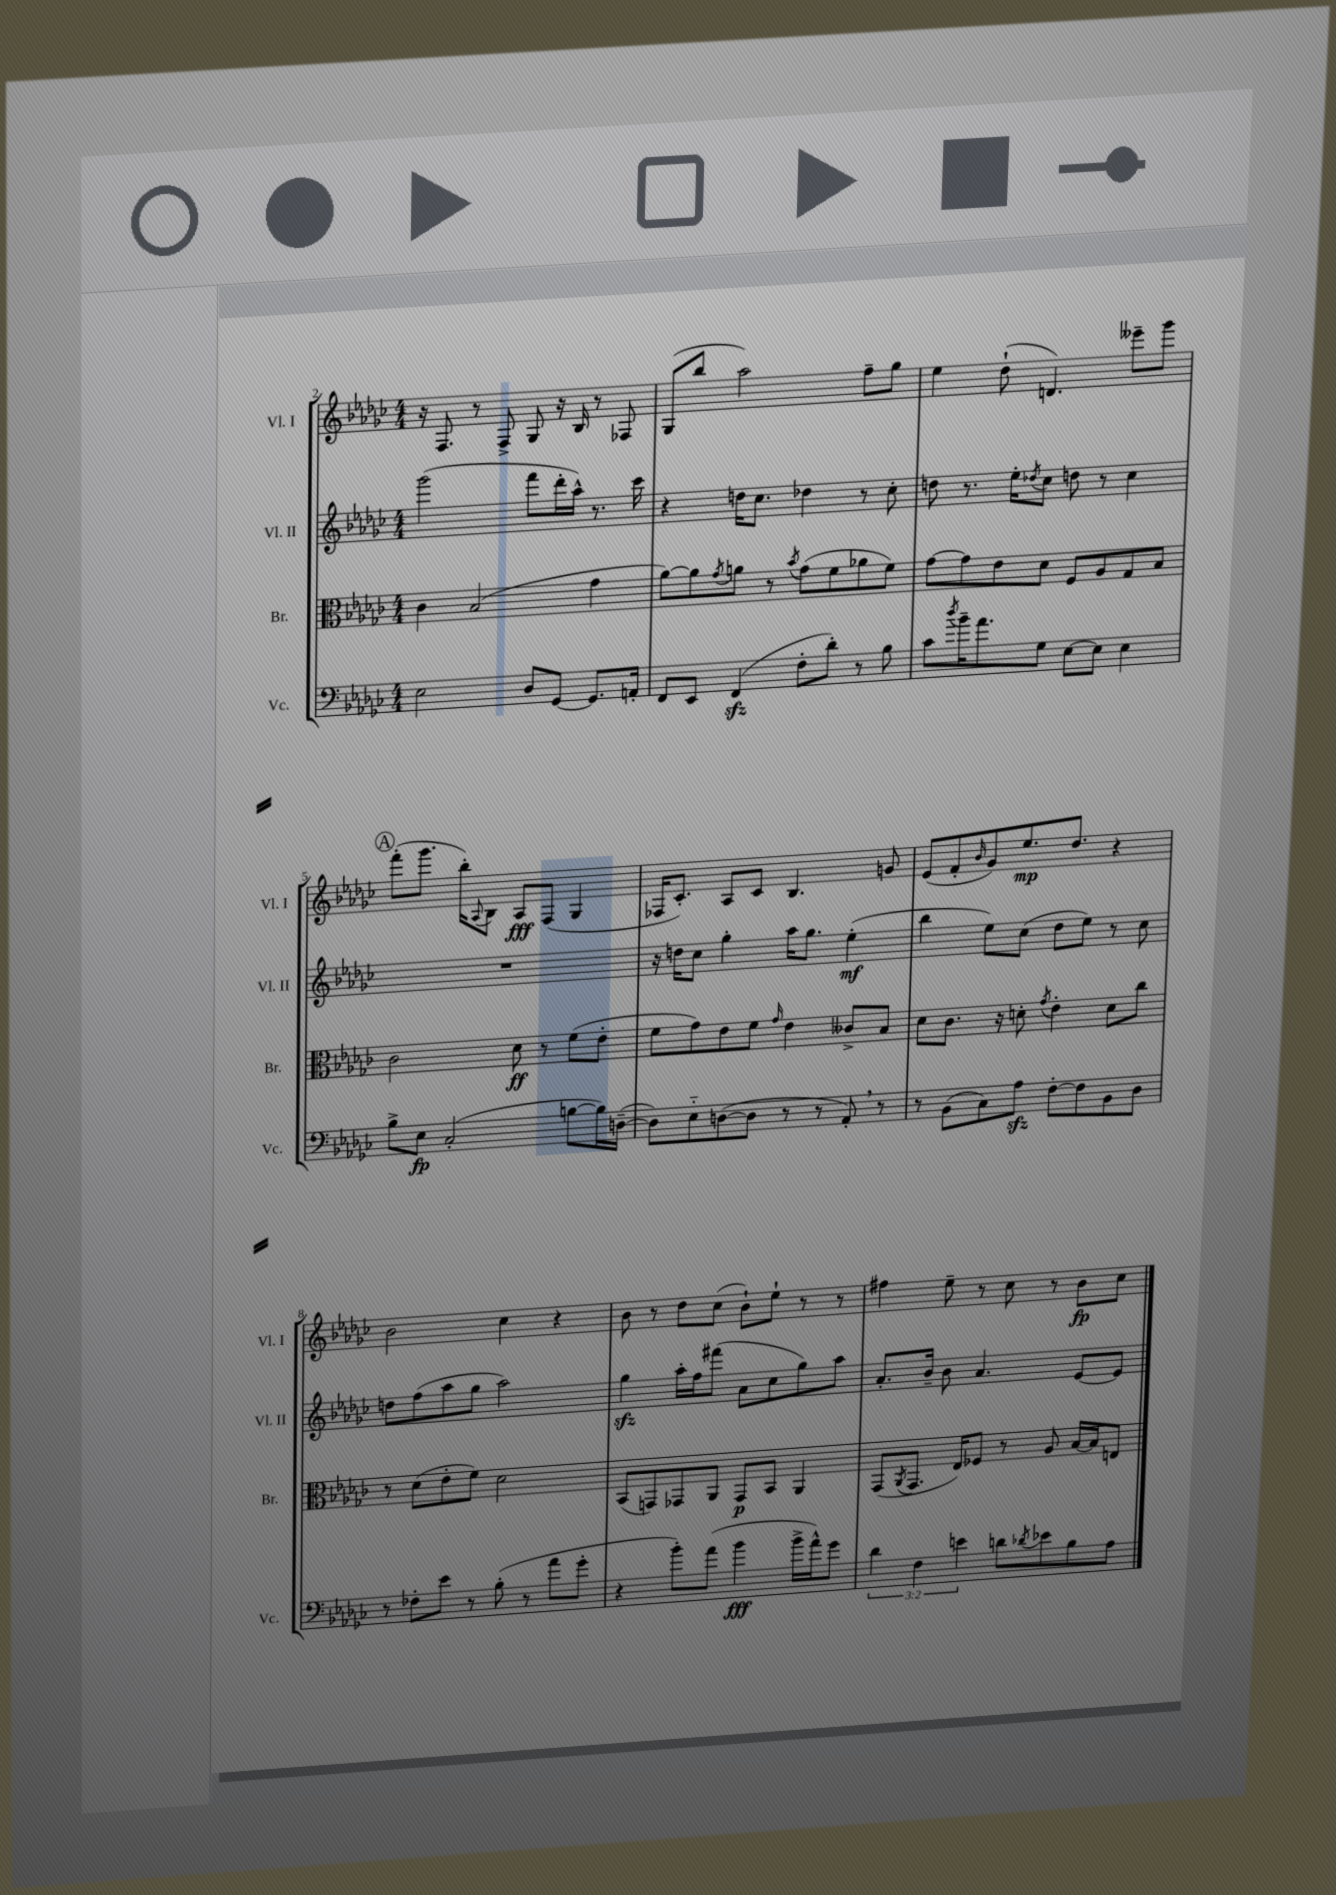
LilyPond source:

<<
\new StaffGroup <<
\new Staff = "s0" \with { instrumentName = "Vl. I" shortInstrumentName = "Vl. I" } {
    \clef treble \key ges \major \numericTimeSignature \time 4/4
    r16 f8. r8 f8-> ges8 r16 bes16 r8 fes8 |
    ges8( bes''8 aes''2) f''8-- ges''8 |
    ees''4 des''8-!( d'4.) eeses'''8-- ges'''8 |
    \mark \markup { \circle "A" } f'''8-.( ges'''8. bes''16-.) \appoggiatura { aes8 } bes8 aes8\fff f8( ges4 |
    fes16 ces'8.-.) aes8 ces'8 bes4. g'8 |
    ees'8( f'8-. \grace { bes'16 } ges'8) ees''8.\mp des''8. r4 |
    bes'2 ces''4 r4 |
    bes'8 r8 des''8 ces''8( bes'8-!) ees''8-! r8 r8 |
    fis''4 ees''8-- r8 ces''8 r8 bes'8\fp ces''8 \bar "|." |
}
\new Staff = "s1" \with { instrumentName = "Vl. II" shortInstrumentName = "Vl. II" } {
    \clef treble \key ges \major \numericTimeSignature \time 4/4
    ges'''2( f'''8 des'''16-. aes''16-^) r8. ces'''16 |
    r4 d''16 ces''8. des''4 r8 ces''8-. |
    d''8 r8. ees''16-. \acciaccatura { des''8 } ces''8 d''8 r8 ces''4 |
    \mark \markup { \circle "A" } R1 |
    r16 d''16 ces''8 ges''4-. aes''16 ges''8. ees''4-.\mf( |
    bes''4 ees''8) ces''8( des''8 ees''8) r8 ces''8 |
    d''8 f''8( aes''8 ges''8 aes''2) |
    ges''4\sfz aes''16-. f''16 fis'''8( aes'8 ces''8 ges''8) aes''8 |
    aes'8.-. bes'16-- bes'8 aes'4. ees'8~ ees'8 \bar "|." |
}
\new Staff = "s2" \with { instrumentName = "Br." shortInstrumentName = "Br." } {
    \clef alto \key ges \major \numericTimeSignature \time 4/4
    ces'4 bes2( ges'4 |
    aes'8~) aes'8 \acciaccatura { ges'8 } a'8 r8 \acciaccatura { bes'8 } ges'8( f'8 aes'8 f'8) |
    ges'8~ ges'8 ees'8 des'8 f8 aes8 ges8 bes8 |
    \mark \markup { \circle "A" } ces'2 des'8\ff r8 f'8( ees'8-. |
    f'8 ges'8) ees'8 f'8 \grace { ges'16 } ees'4 ceses'8-> bes8 |
    des'8 ces'8. r16 d'8-. \acciaccatura { ges'8 } ees'4-. d'8 ces''8 |
    r8 des'8( ees'8-. f'8) des'2 |
    bes,8( g,8) ges,8 aes,8 ges,8\p bes,8 aes,4 |
    ges,8( \acciaccatura { aes,8 } ges,8. ees16) fes8 r8 aes8 bes16~ bes16 e8 \bar "|." |
}
\new Staff = "s3" \with { instrumentName = "Vc." shortInstrumentName = "Vc." } {
    \clef bass \key ges \major \numericTimeSignature \time 4/4 \override Staff.TupletNumber.text = #tuplet-number::calc-fraction-text
    ees2 des8 ges,8~ ges,8. a,16-. |
    f,8 ees,8 f,4\sfz( f8-. des'8-.) r8 bes8 |
    ces'8 \acciaccatura { des''8 } bes'16-- aes'8. ges8 ees8~ ees8 ees4 |
    \mark \markup { \circle "A" } bes8-> ees8\fp ces2-.( b8~ b16) d16~--( |
    d8) ees8-_ d8~( d8 r8 r8 aes,8-.) \breathe r8 |
    r8 bes,8( ces8) aes8\sfz f8~-. f8 bes,8 des8 |
    r8 fes8-. ees'8 r8 bes8-.( r8 aes'8 ges'8-. |
    r4 bes'8-.) aes'8( bes'4\fff bes'16-> aes'16-^) ges'8 |
    \tuplet 3/2 { des'4 f4 e'4 } d'8 \acciaccatura { des'8 } ees'8 bes8 aes8 \bar "|." |
}
>>
>>
\layout { \context { \Score currentBarNumber = #2 } }
